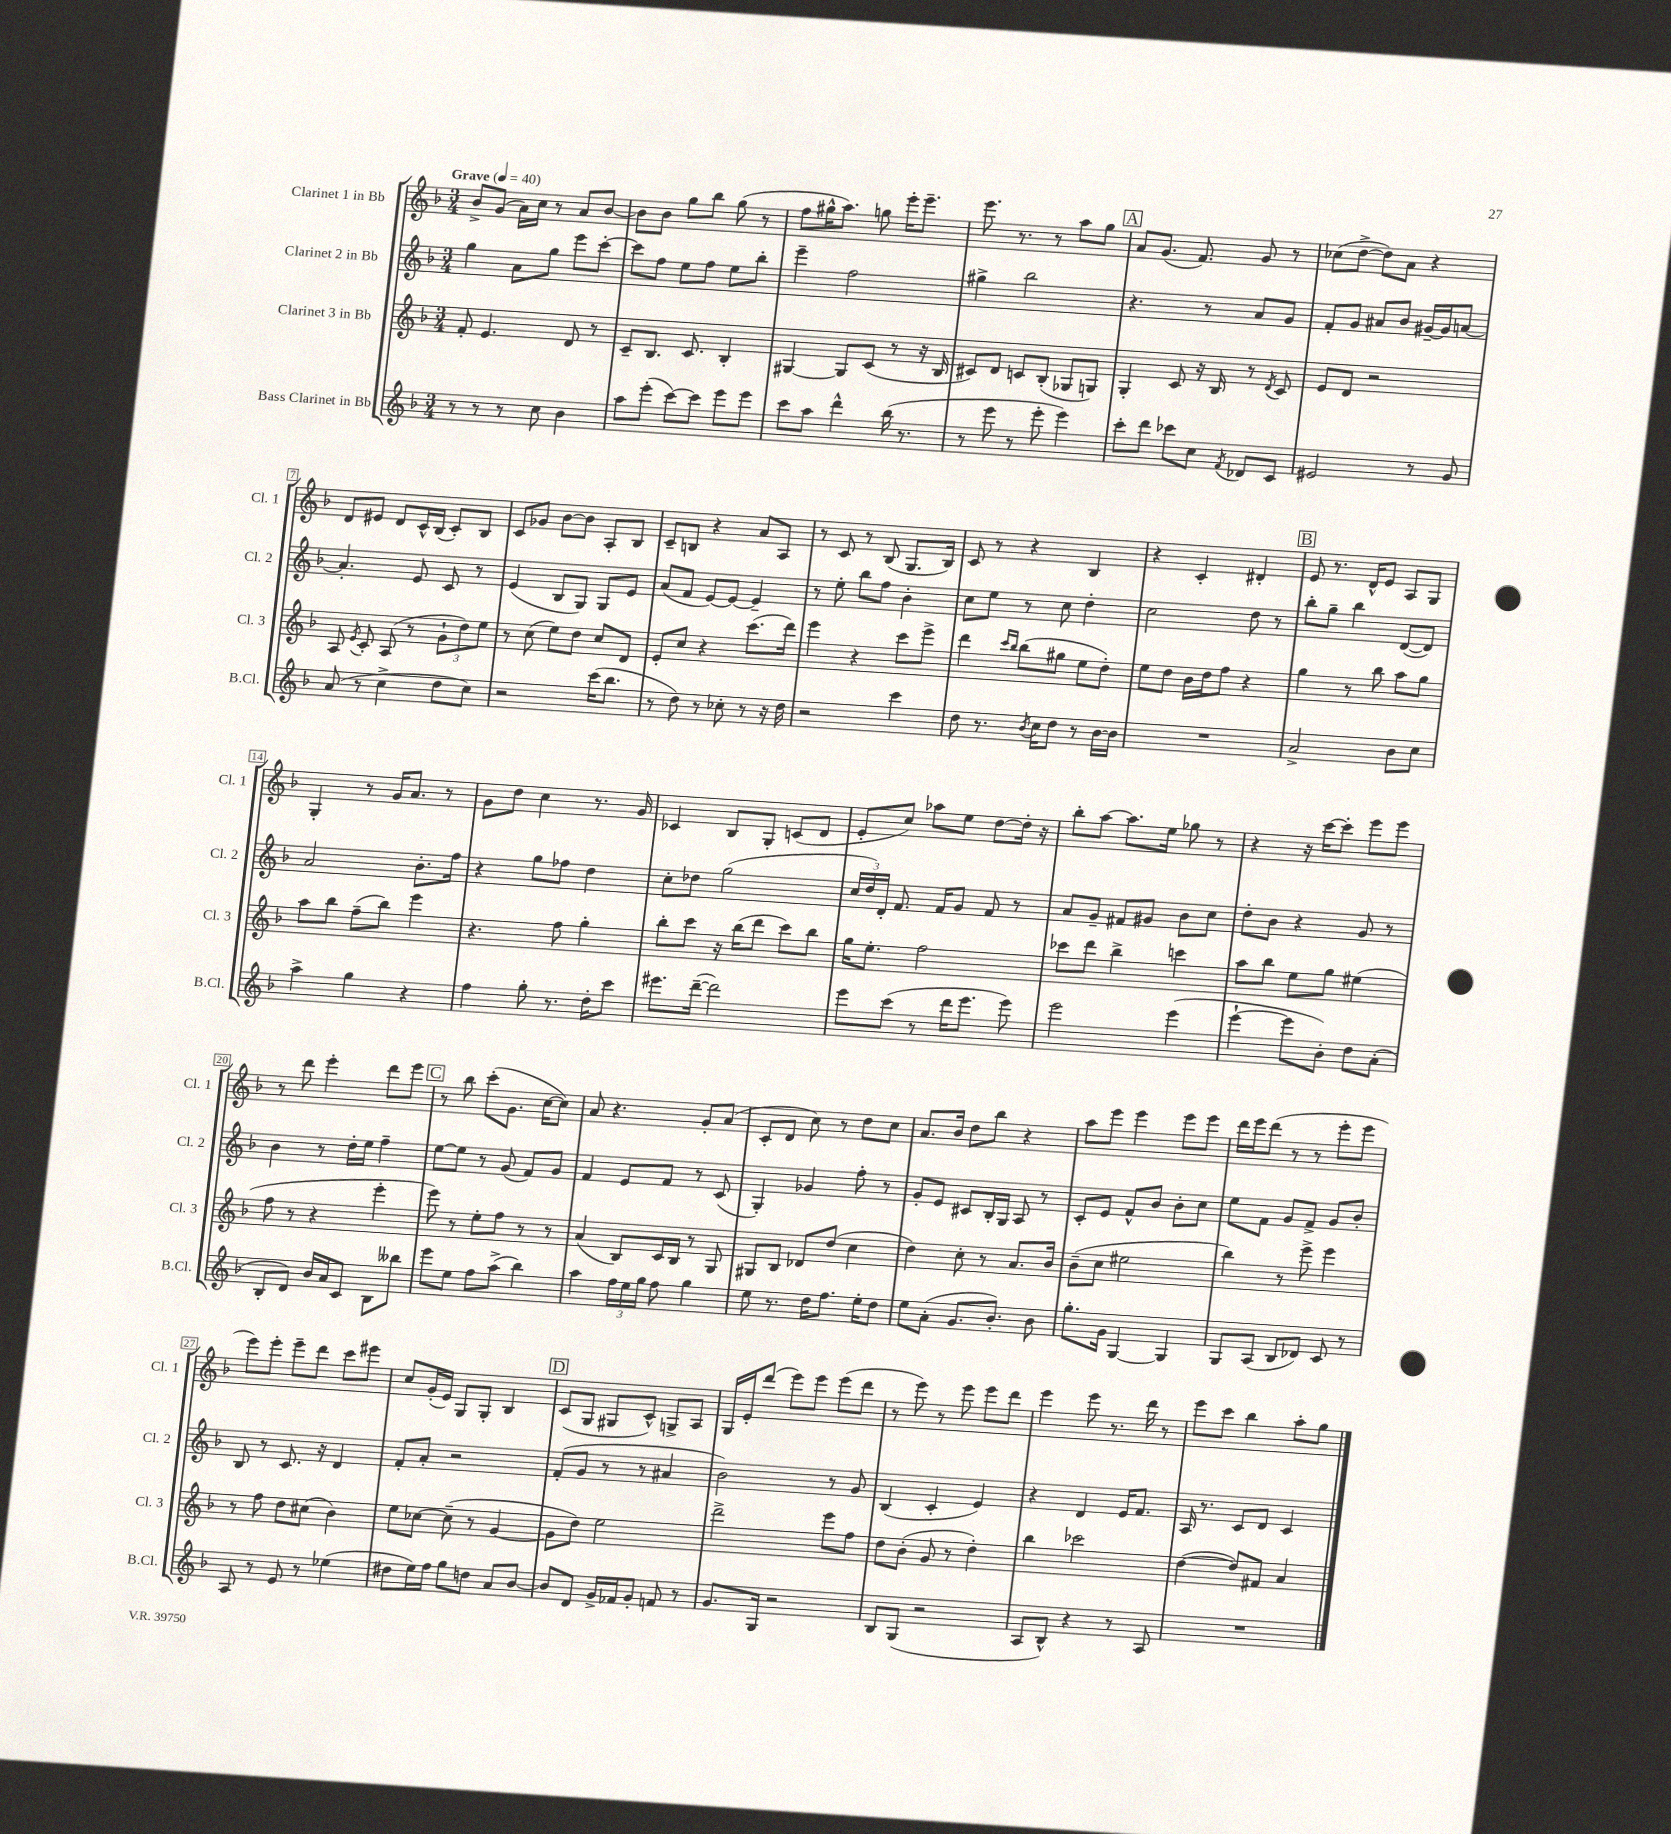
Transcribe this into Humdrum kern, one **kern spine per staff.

**kern	**kern	**kern	**kern
*staff4	*staff3	*staff2	*staff1
*clefG2	*clefG2	*clefG2	*clefG2
*k[b-]	*k[b-]	*k[b-]	*k[b-]
*M3/4	*M3/4	*M3/4	*M3/4
*MM40	*MM40	*MM40	*MM40
8r	8f'	4gg	8b-^
8r	4.e	.	(8g
8r	.	8a	16a)
.	.	.	16cc
8cc	.	8gg	8r
4b-	8d	8eee	8a
.	8r	[8ccc'	[8b-
=	=	=	=
8aa	8c~	8ccc]	8b-]
(8eee'	8.B-	8ff	8b-
[8ccc)	.	8ee	8gg
.	8.c	.	.
8ccc]	.	8ff	8bb-
8eee	4B-'	8ee	(8gg
8eee	.	8bb-'	8r
=	=	=	=
8ccc	[4G#	4eee~	8ff
8aa	.	.	16gg#^^
.	.	.	8.aa)
4ddd^^	8G#]	2ff	.
.	(8c	.	8gg
(16bb-	8r	.	16eee'
8.r	.	.	8.eee~
.	16r	.	.
.	16B-	.	.
=	=	=	=
8r	8c#)	4gg#^	8.eee
8eee	8d	.	.
.	.	.	8.r
8r	8c	2bb-	.
8eee'	(8B-'	.	8r
4eee)	8G-	.	8aa
.	8G)	.	8gg
=	=	=	=
8ccc'	4G'	4.r	8a
8ddd	.	.	(8.g
8ccc-	8c	.	.
.	.	.	8.f)
8cc	16r	8r	.
.	16B-	.	.
8qf	.	.	.
8d-	8r	8a	8g
.	8qd	.	.
8c	8c	8g	8r
=	=	=	=
2e#	8e	8f'	(8cc-
.	8d	8g	[8dd^
.	2r	8a#	8dd])
.	.	8b-	8a
8r	.	[16g#~	4r
.	.	16g#]	.
8g	.	[8a	.
=	=	=	=
(8a	8A	4.a']	8d
.	8qe	.	.
8r	8c'	.	8e#
4cc^	(8A	.	8d
.	8r	8e	16c^^
.	.	.	(16B-
8dd	12g`	8c	8c')
.	12dd)	.	.
8cc)	.	8r	8B-
.	12ee	.	.
=	=	=	=
2r	8r	(4e	8c
.	(8cc	.	8g-
.	8ee)	8B-	[8b-
.	8dd	8G)	8b-]
(16ccc	8cc	8G	8A'
8.bb-	.	.	.
.	8d	8e	8B-
=	=	=	=
8r	8e'	(8a	8c~
8dd)	8cc	8f	8B
8r	4r	[8e)	4r
8cc-'	.	8e_	.
8r	(8.ccc	4e~]	8a
16r	.	.	8A
16dd	16ddd)	.	.
=	=	=	=
2r	4eee	8r	8r
.	.	8ee'	8c
.	4r	8bb-	8r
.	.	8ff	(8B-
4ccc	8ccc	4b-'	8.G
.	8eee^	.	.
.	.	.	16B-)
=	=	=	=
8dd	4ddd	8cc	8c
8.r	.	8ee	8r
.	16qqccc	.	.
.	16qqbb-	.	.
.	(8bb-	8r	4r
8qb-	.	.	.
16cc	.	.	.
8dd	8gg#	8cc	.
8r	8ee	4dd'	4B-
[16b-	8dd')	.	.
16b-]	.	.	.
=	=	=	=
2.r	8ee	2cc	4r
.	8dd	.	.
.	16b-	.	4c'
.	16dd	.	.
.	8ff	.	.
.	4r	8dd	4d#'
.	.	8r	.
=	=	=	=
2a^	4gg	8bb-'	8e
.	.	8gg~	8.r
.	8r	4bb-	.
.	.	.	16d^^
.	8bb-	.	8e
8b-	8aa	([8d	8A
8cc	8gg	8d])	8G
=	=	=	=
4aa^	8aa	2a	4G'
.	8bb-	.	.
4gg	(8ff~	.	8r
.	8bb-)	.	16g
.	.	.	8.a
4r	4eee	8.b-'	.
.	.	.	8r
.	.	16ff	.
=	=	=	=
4ff	4.r	4r	8g
.	.	.	8dd
8gg'	.	8gg	4cc
8.r	8ff	8ff-	.
.	4gg'	4dd	8.r
16dd'	.	.	.
8ccc	.	.	.
.	.	.	16g
=	=	=	=
8.eee#	8bb-'	8cc'	4c-
.	8ccc	8dd-	.
([16ddd~	.	.	.
2ddd])	16r	(2gg	8B-
.	(16bb-	.	.
.	8ddd	.	8G'
.	8ccc)	.	(8c
.	8bb-	.	8d
=	=	=	=
8eee	16gg	24cc	8e'
.	.	24dd)	.
.	8.ee'	.	.
.	.	24d'	.
(8ccc	.	8.f	8cc)
8r	2ff	.	8aa-
.	.	16f	.
16ddd	.	8g	8ee
8.eee	.	.	.
.	.	8f	[8dd
8eee)	.	8r	16dd']
.	.	.	16r
=	=	=	=
2eee	8ccc-	8a	8bb-'
.	8ddd	8g~	[8aa
.	4bb-^	8f#	8.aa]
.	.	8g#	.
.	.	.	16ee
(4eee	4ccc	8b-	8gg-
.	.	8cc	8r
=	=	=	=
[4eee`	8aa	8dd'	4r
.	8bb-	8b-	.
8eee]	8ee	4r	16r
.	.	.	[16ccc
8b-')	8gg	.	8ccc']
8dd	(4ee#	8g	8eee
(8a'	.	8r	8eee
=	=	=	=
8B-'	8ff	4b-	8r
8d)	8r	.	8ddd
16b-	4r	8r	4eee'
16a	.	.	.
8c	.	16dd'	.
.	.	16ee	.
8B-	4eee'	4ff~	8ddd
8bb--	.	.	8eee
=	=	=	=
8eee	8eee)	[8ee	8r
8ee	8r	8ee]	8bb-
8ff	8ee'	8r	(8ccc'
(8aa^	8ff	(8g	8.g
4bb-)	8r	8f)	.
.	.	.	[16cc
.	8r	8g	8cc])
=	=	=	=
4aa	(4a	4f	8a
.	.	.	4.r
24ff	8B-)	8e	.
24ee	.	.	.
24gg	.	.	.
8ff	16c	8f	.
.	16B-	.	.
4gg	8r	8r	8g'
.	8G	(8c	(8a
=	=	=	=
8ee	8G#	4G')	8c'
8.r	8B-	.	8d
.	8d-	4g-	8cc)
16dd	.	.	.
8.ff	(8dd	.	8r
.	4cc	8ff'	8dd
16ee'	.	.	.
8dd	.	8r	8cc
=	=	=	=
8ee	4dd)	8g'	8.a
(8a'	.	8e	.
.	.	.	16b-
8.g	8cc'	8c#	8dd
.	8r	16B-'	8bb-
8.b-')	.	16G	.
.	8.a	8A	4r
8b-	.	8r	.
.	16b-	.	.
=	=	=	=
8.gg'	(8b-~	8c'	8aa
.	8cc	8e	8eee
16g	.	.	.
[4G	2ee#	8f^^	4eee
.	.	8b-	.
4G]	.	8b-'	8eee
.	.	8cc	8eee
=	=	=	=
8G	4bb-)	8ee	16ddd
.	.	.	16eee
(8A	.	8f	(8ddd
8B-	8r	8g	8r
8d-)	8eee^	8f^	8r
8c	4eee	8g	8eee'
8r	.	8b-'	8eee
=	=	=	=
8A	8r	8B-	8eee)
8r	8ff	8r	8eee'
8e	8dd	8.c	8eee~
8r	(8cc#	.	8ddd
.	.	16r	.
(4ee-	4b-)	4d	8ccc
.	.	.	8eee#
=	=	=	=
8dd#	8ee	8f'	8cc
16ee)	[8cc-	8a'	(16g'
16ff	.	.	16e)
8gg	(8cc-~]	2r	8G
8dd	8r	.	8G'
8a	[4g	.	4B-
[8b-	.	.	.
=	=	=	=
8b-]	8g]	(8f'	(8c
8d	8dd)	8g	8G
16g^	2ee	8r	8G#
16f-	.	.	.
8g'	.	8r	8c^^)
8f	.	4a#	8G^
8r	.	.	8A
=	=	=	=
8.g	2ddd^	2b-)	16G
.	.	.	16e'
.	.	.	(8ddd
16G	.	.	.
2r	.	.	8eee)
.	.	.	8eee
.	8eee	8r	(8eee
.	8ff	8g	8ddd
=	=	=	=
8B-	8dd	(4B-	8r
(8G	(8b-'	.	8eee)
2r	8g	4c'	8r
.	8r	.	8eee
.	4dd')	4e)	8eee
.	.	.	8ddd
=	=	=	=
8A	4bb-	4r	4eee
8B-^^)	.	.	.
4r	2ccc-	4d	8eee
.	.	.	8.r
8r	.	16e	.
.	.	8.f	16ddd
8A	.	.	8r
=	=	=	=
2.r	([4dd	16A	8eee
.	.	8.r	.
.	.	.	8ccc
.	8dd])	8c	4bb-
.	8f#	8d	.
.	4a	4c	8aa'
.	.	.	8gg
==	==	==	==
*-	*-	*-	*-
